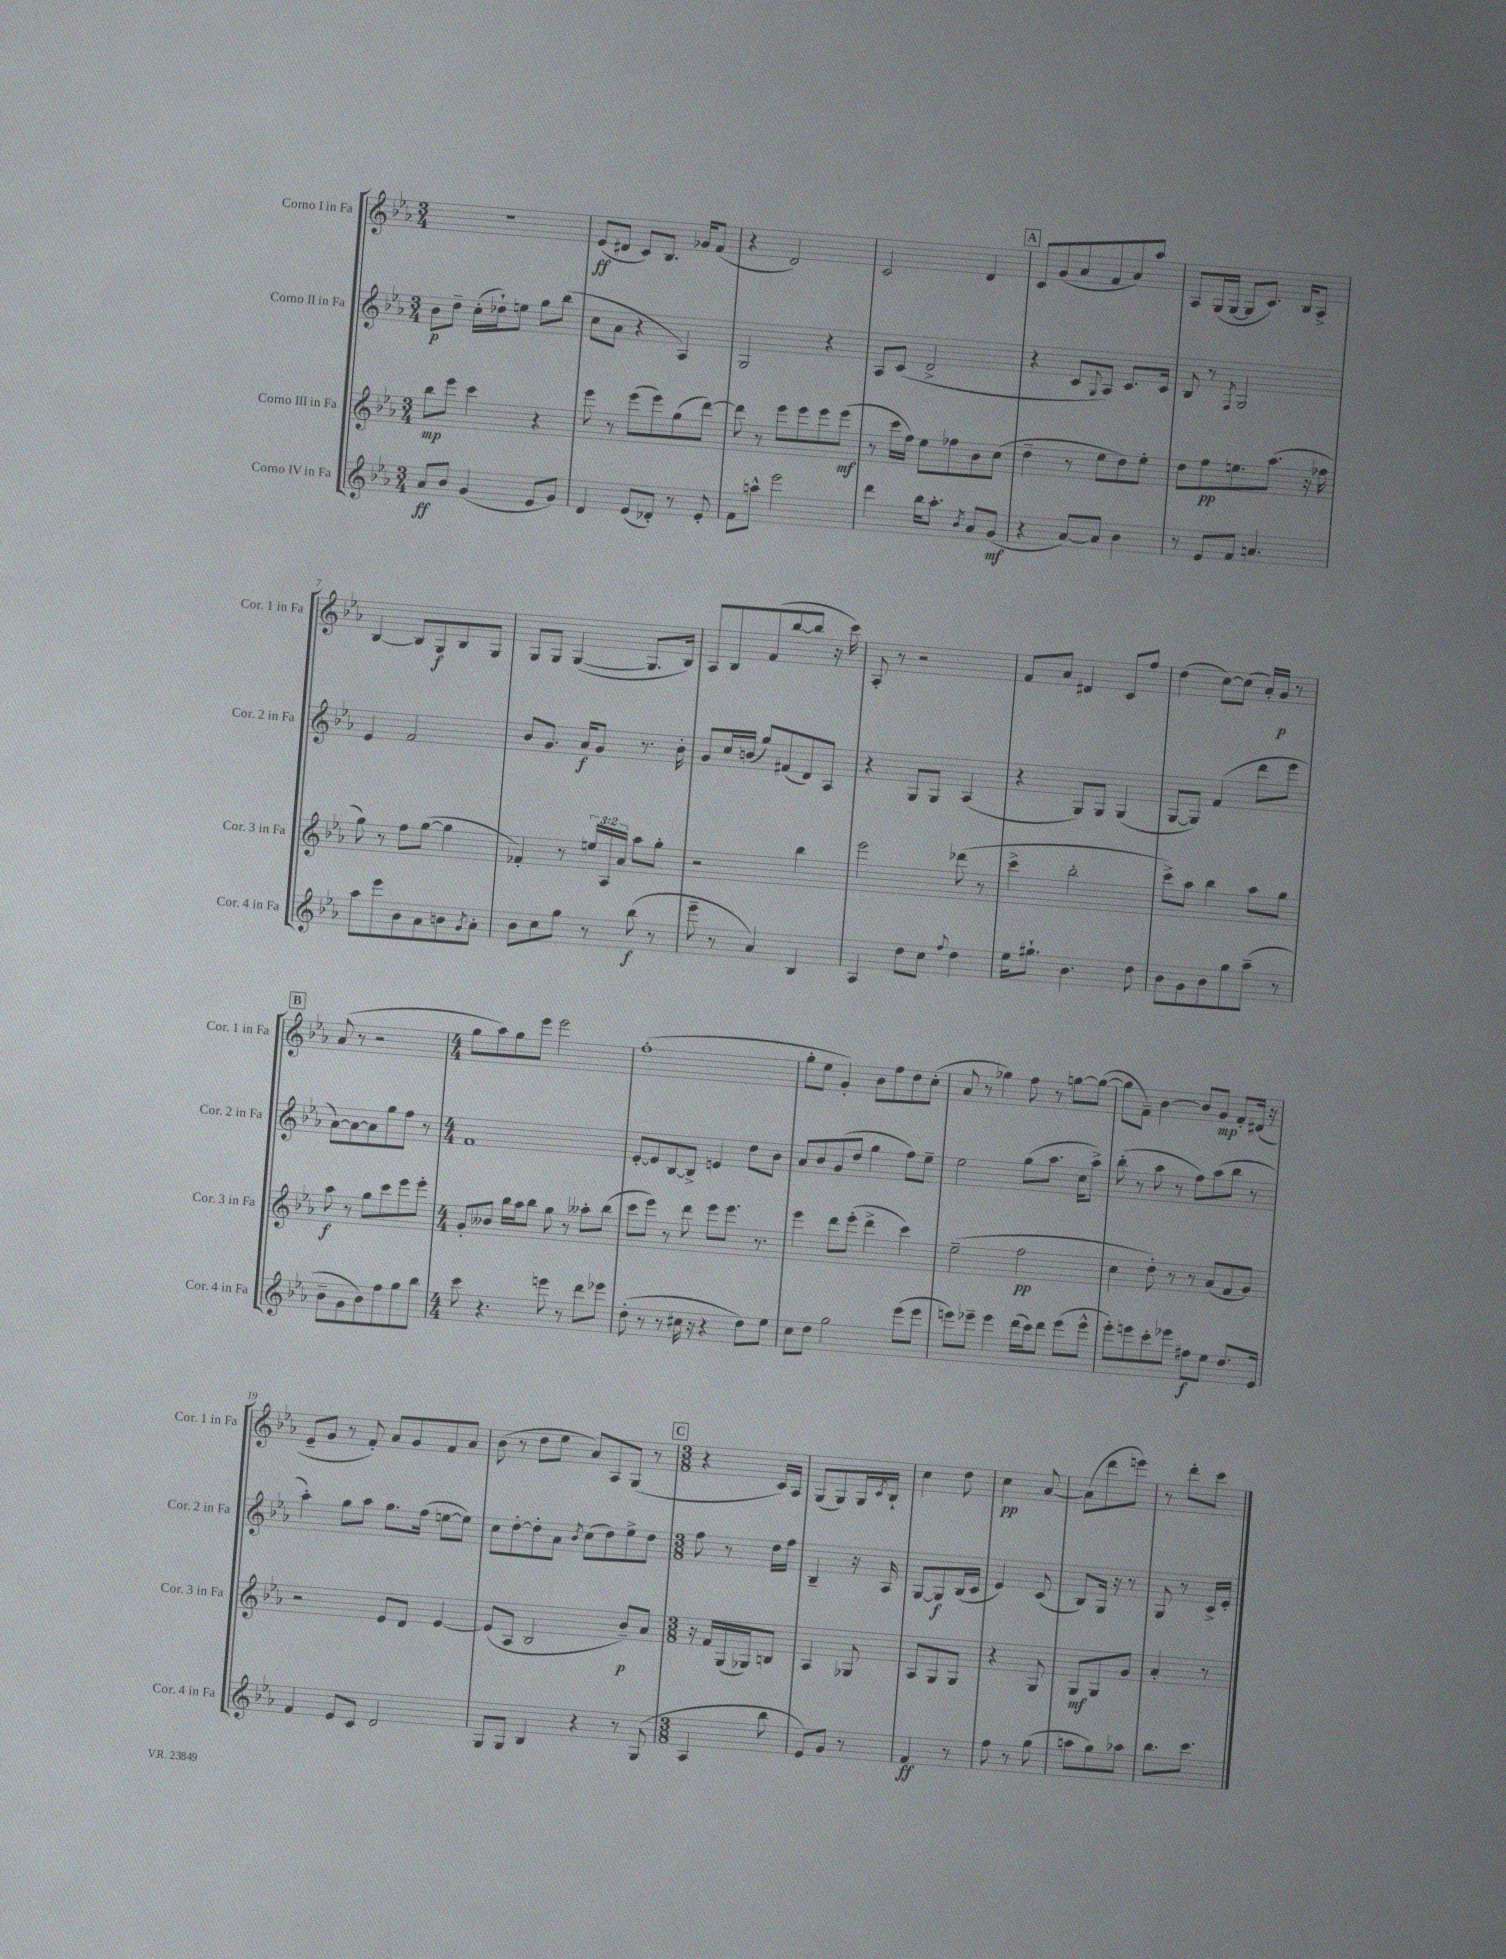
<<
\new StaffGroup <<
\new Staff = "s0" \with { instrumentName = "Corno I in Fa" shortInstrumentName = "Cor. 1 in Fa" } {
    \clef treble \key ees \major \numericTimeSignature \time 3/4
    R2. |
    ees'8\ff( dis'8 c'8) bes8. ges'16 f'8( |
    r4 d'2) |
    c'2 d'4 |
    \mark \markup { \box "A" } c'8 g'8( aes'8 f'8 aes'8) aes''8 |
    aes8 g16( g16~ g8 c'8.) bes16 aes8-> |
    bes4~ bes8 g8\f bes8 g8 |
    g8 g8 g4~( g8. bes16) |
    aes8 bes8 f'8( bes''8~ bes''8 r16 c'''16) |
    aes8-. r8 r2 |
    f'8 aes'8 dis'4 c'8 f''8 |
    d''4( c''8~) c''8( aes'16-.) g'16\p r8 |
    \mark \markup { \box "B" } aes'8( r8 r2 |
    \numericTimeSignature \time 4/4 g''8 aes''8) g''8 ees'''8 ees'''2 |
    f''1-.( |
    g''8-. ees''8 g'4-.) bes'8 f''8 d''8 c''8-.( |
    aes'8 r8 ges''4) f''8 r8 g''8~ g''8~( |
    g''8 f'8--) bes'4~ bes'8 g'8\mp f'8-. dis'16( r16 |
    ees'8-- g'8 r8 f'8-.) aes'8 g'8 f'8 aes'8 |
    bes'8( r8 d''8 ees''8 aes'8) aes8 g8( r8 |
    \mark \markup { \box "C" } \numericTimeSignature \time 3/8 r4 c'16) aes16 |
    g8( g8) g16 \acciaccatura { c'8 } bes16-! |
    c''4 d''8 |
    c''4\pp aes'8~ |
    aes'8( d'''8 e'''8) |
    r8 d'''8-. c'''8 \bar "|." |
}
\new Staff = "s1" \with { instrumentName = "Corno II in Fa" shortInstrumentName = "Cor. 2 in Fa" } {
    \clef treble \key ees \major \numericTimeSignature \time 3/4
    bes'8\p d''8-- c''16-.( des''16-!) e''8 g''8 bes''8( |
    c''8 aes'8 r4 aes4) |
    g2 r4 |
    aes8 c'8( d'2-> |
    \mark \markup { \box "A" } r4 c'8 \appoggiatura { g8 } aes8) c'8. c'16 |
    bes8 r8 \acciaccatura { f8 } g2 |
    ees'4 f'2 |
    bes'8 g'8. aes'16\f g'8 r8. bes'16-. |
    g'8 c''16 b'16( g''8) fis'8( d'8) aes8 |
    r4 g8 g8 aes4( |
    r4 g8) g8 g4( |
    g8~ g8) f'4( d'''8 ees'''8 |
    \mark \markup { \box "B" } aes'8~) aes'8~ aes'8 g''8 f''8 r8 |
    \numericTimeSignature \time 4/4 f'1 |
    ees'8~-. ees'8 bes8~ bes8-> e'4 d''8 bes'8 |
    aes'8 bes'8 g'8( d''8 g''4 f''8) ees''8-- |
    ees''2 g''8( aes''8. c''16 aes''8->) |
    bes''8-.( r8 aes''8 r8 f''8) aes''8( bes''8 r8 |
    aes''4-.) g''8 aes''8 g''8. f''16( e''8~ e''8) |
    c''8 d''8~-. d''8-. aes'8 \acciaccatura { bes'8 } c''8( d''8) ees''8-> d''8 |
    \mark \markup { \box "C" } \numericTimeSignature \time 3/8 f''8 r8 d''16 f''16 |
    bes4-- r16 aes16 |
    g8~ g8\f bes16( c'16 |
    ees'4) c'8( |
    bes8) g16 r16 r8 |
    g8 r8 c'16-> ees'16-. \bar "|." |
}
\new Staff = "s2" \with { instrumentName = "Corno III in Fa" shortInstrumentName = "Cor. 3 in Fa" } {
    \clef treble \key ees \major \numericTimeSignature \time 3/4 \override Staff.TupletNumber.text = #tuplet-number::calc-fraction-text
    bes''8\mp ees'''8 c'''4 r4 |
    ees'''8 r8 ees'''8( ees'''8) g''8( d'''8~) |
    d'''8 r8 ees'''8 ees'''8 ees'''8 ees'''8\mf( |
    r8 c'''16 f''16) ees''8 fes''8 bes'8 c''8( |
    \mark \markup { \box "A" } d''4-- r8 ees''8 d''8) ees''8-. |
    d''8 f''8\pp e''8. aes''8.( r16 fes''16 |
    g''8) r8 f''8 g''8~( g''4 |
    fes'4-.) r8 \tuplet 3/2 { e''16 aes16 aes'16 } aes''8 g''8-. |
    r2 bes''4 |
    ees'''2 des'''8( r8 |
    c'''4-> bes''2-. |
    c'''8->) aes''8 bes''4 aes''8 g''8 |
    \mark \markup { \box "B" } aes''8\f r8 g''8 c'''8 ees'''8 ees'''8-. |
    \numericTimeSignature \time 4/4 g'8-. beses'8 bes''16 aes''16 bes''8 g''8 r8 aeses''8-. bes''8( |
    c'''8 ees'''8) r8 d'''8 ees'''8 ees'''8. r8. |
    ees'''4 d'''8 ees'''8-.( d'''4-> c'''4) |
    ees''2--( f''2\pp |
    c''4 d''8-.) r8 r8 aes'8( f'8 g'8) |
    r2 ees'8 d'8 ees'4~ |
    ees'8( aes8 bes2 bes'8--\p) aes'8 |
    \mark \markup { \box "C" } \numericTimeSignature \time 3/8 r16 f'16 g16( ges16) b8 |
    aes4 ges8 |
    aes8 g8 g8 |
    r4 g8 |
    g8\mf g8 g'8 |
    aes'4-. r8 \bar "|." |
}
\new Staff = "s3" \with { instrumentName = "Corno IV in Fa" shortInstrumentName = "Cor. 4 in Fa" } {
    \clef treble \key ees \major \numericTimeSignature \time 3/4
    aes'8\ff bes'8 g'4( ees'8 g'8) |
    d'4 ees'8( des'8-.) r8 ees'8-. |
    f'8 a''8-^ ees'''2 |
    d'''4 bes''16 aes''8.-. \acciaccatura { bes'8 } aes'8 g'8\mf( |
    \mark \markup { \box "A" } r4 aes'8~) aes'8 bes'4 |
    r8 ees'8 f'8 a'4. |
    aes''8 ees'''8 bes'8 aes'8 b'8 \acciaccatura { g'8 } aes'8-. |
    bes'8 c''8 g''8 r8 bes''8\f( r8 |
    ees'''8-- r8 aes'4) bes4 |
    aes4 d''8 c''8 \appoggiatura { f''8 } d''4 |
    ees''16 gis''8.-! bes'4. d''8 |
    bes'8 g'8 bes'8 g''8 aes''8--( r8 |
    \mark \markup { \box "B" } bes'8-- g'8 bes'8) f''8 g''8 bes''8 |
    \numericTimeSignature \time 4/4 c'''8 r4. e'''8 r8 d'''8 ees'''8 |
    d''8-.( r8 r8 cis''16 r16 r4 d''8) ees''8 |
    c''8 d''8 g''2 ees'''8( ees'''8 |
    e'''8) ees'''8-- ees'''4 d'''16( c'''16) d'''8 ees'''8( ees'''8-^ |
    ees'''8-.) e'''8 c'''8-. ees'''8 fis''8\f ees''8 d''8. ees'16 |
    f'4 ees'8 c'8 d'2 |
    g8 g8 bes4 r4 r8 g8( |
    \mark \markup { \box "C" } \numericTimeSignature \time 3/8 aes4 bes''8 |
    ees'8) g'8 r8 |
    f'4\ff r8 |
    f''8 r8 g''8( |
    a''8 g''8) aes''8 |
    bes''8. c'''8. \bar "|." |
}
>>
>>
